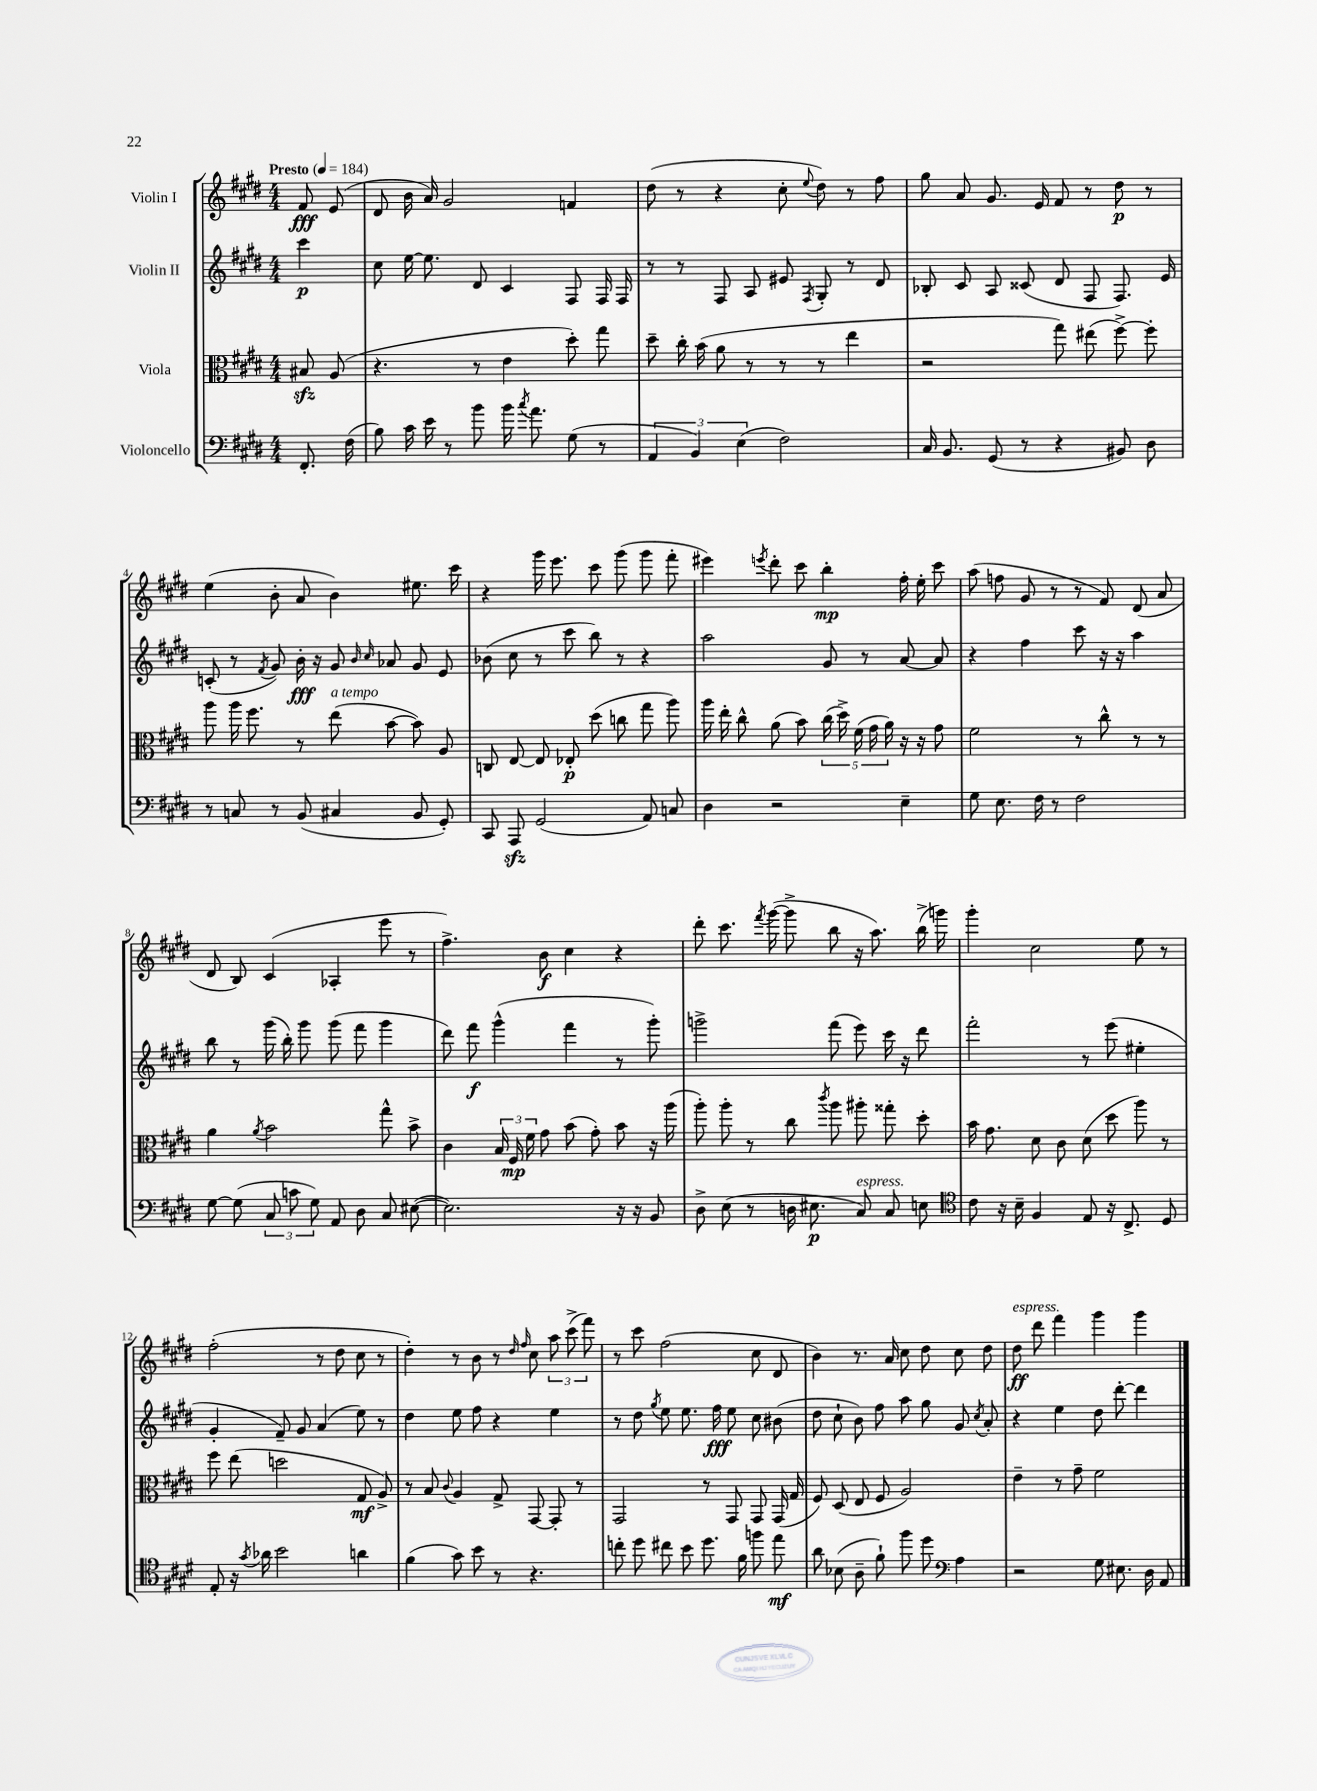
<<
\new StaffGroup <<
\new Staff = "s0" \with { instrumentName = "Violin I" } {
    \clef treble \key e \major \numericTimeSignature \time 4/4 \partial 4 \tempo "Presto" 4 = 184
    \autoBeamOff fis'8\fff e'8( |
    dis'8 b'16 a'16) gis'2 f'4 |
    dis''8( r8 r4 cis''8-. \appoggiatura { e''8 } dis''8) r8 fis''8 |
    gis''8 a'8 gis'8. e'16 fis'8 r8 dis''8\p r8 |
    e''4( b'8-. a'8 b'4) eis''8. cis'''16 |
    r4 gis'''16 e'''8. cis'''8 gis'''8( gis'''8 fis'''8-. |
    eis'''4) \acciaccatura { e'''8 } dis'''8-. cis'''8 b''4-.\mp fis''16-. e''16-. cis'''8 |
    a''8( f''8 gis'8 r8 r8 fis'8) dis'8( a'8 |
    dis'8 b8) cis'4( aes4-. e'''8 r8 |
    fis''4.->) b'8\f cis''4 r4 |
    dis'''8-. cis'''8. \acciaccatura { fis'''8 } gis'''16~( gis'''8-> b''8 r16 a''8.) b''16->( g'''16) |
    gis'''4-. cis''2 e''8 r8 |
    fis''2-.( r8 dis''8 cis''8 r8 |
    dis''4-.) r8 b'8 r8 \grace { dis''16 fis''16 } cis''8 \tuplet 3/2 { a''8 cis'''8->( fis'''8) } |
    r8 cis'''8 fis''2( cis''8 dis'8 |
    b'4) r8. a'16 cis''8 dis''8 cis''8 dis''8 |
    dis''8\ff^\markup { \italic "espress." } dis'''8 fis'''4 gis'''4 gis'''4 \bar "|." |
}
\new Staff = "s1" \with { instrumentName = "Violin II" } {
    \clef treble \key e \major \numericTimeSignature \time 4/4 \partial 4
    \autoBeamOff cis'''4\p |
    cis''8 e''16~ e''8. dis'8 cis'4 fis8 fis16 fis16 |
    r8 r8 fis8 a8 eis'8 \acciaccatura { fis8 } gis8-. r8 dis'8 |
    bes8-. cis'8 a8 cisis'8( dis'8 fis8 fis8.) e'16 |
    c'8-.( r8 \acciaccatura { fis'8 } gis'8) b'16-.\fff r16 gis'8 \grace { b'16 cis''16 } aes'8 gis'8 e'8 |
    bes'8( cis''8 r8 cis'''8 b''8) r8 r4 |
    a''2 gis'8 r8 a'8~ a'8 |
    r4 fis''4 cis'''8 r16 r16 a''4 |
    b''8 r8 gis'''16( b''16-.) gis'''8 gis'''8( fis'''8 gis'''4 |
    dis'''8) fis'''8\f gis'''4-^( fis'''4 r8 gis'''8-.) |
    g'''2-> fis'''8( e'''8) cis'''16 r16 dis'''8 |
    fis'''2-. r8 e'''8( eis''4-. |
    gis'4-. fis'8--) gis'8 a'4( e''8) r8 |
    dis''4 e''8 fis''8 r4 e''4 |
    r8 dis''8 \acciaccatura { gis''8 } e''8 e''8. fis''16\fff e''8 cis''8 bis'8( |
    dis''8 cis''8-! b'8) fis''8 a''8 gis''8 gis'8 \acciaccatura { cis''8 } a'8-. |
    r4 e''4 dis''8 dis'''8~-. dis'''4 \bar "|." |
}
\new Staff = "s2" \with { instrumentName = "Viola" } {
    \clef alto \key e \major \numericTimeSignature \time 4/4 \partial 4
    \autoBeamOff bis8\sfz a8( |
    r4. r8 e'4 dis''8-.) gis''8 |
    dis''8-- cis''16-. b'16( a'8 r8 r8 r8 e''4 |
    r2 gis''8) eis''8( fis''8~->) fis''8-. |
    a''8 a''16 fis''8. r8 e''8^\markup { \italic "a tempo" }( b'8~ b'8) a8 |
    c8 e8~ e8 ees8-.\p dis''8( c''8 gis''8 a''8) |
    a''16 e''16-. cis''8-^ a'8( b'8) \tuplet 5/4 { cis''16( dis''16->) fis'16( gis'16 a'16) } r16 r16 gis'8 |
    fis'2 r8 cis''8-^ r8 r8 |
    a'4 \acciaccatura { a'8 } b'2 gis''8-^ b'8-> |
    cis'4 \tuplet 3/2 { b16 fis16\mp fis'16 } gis'8 b'8( gis'8-.) b'8 r16 a''16( |
    a''8-.) a''8-. r8 cis''8 \acciaccatura { cis'''8 } a''8 ais''8-. gisis''8-. dis''8-. |
    b'16 gis'8. dis'8 cis'8 dis'8( dis''8 a''8) r8 |
    fis''8 e''8( d''2 gis8\mf a8->) |
    r8 b8 \appoggiatura { cis'8 } a4 gis8-> gis,8~ gis,8-. r8 |
    gis,2 r8 gis,8 gis,8 gis,16( gis16 |
    fis8) dis8( e8 fis8 a2) |
    e'4-- r8 gis'8-- fis'2 \bar "|." |
}
\new Staff = "s3" \with { instrumentName = "Violoncello" } {
    \clef bass \key e \major \numericTimeSignature \time 4/4 \partial 4
    \autoBeamOff fis,8.-. fis16( |
    b8) cis'16 e'16 r8 b'8 b'16 \acciaccatura { cis''8 } a'8. gis8( r8 |
    \tuplet 3/2 { a,4 b,4) e4( } fis2) |
    cis16 b,8. gis,8( r8 r4 bis,8) dis8 |
    r8 c8 r8 b,8( cis4 b,8 gis,8-.) |
    cis,8 a,,8\sfz gis,2( a,8) c8 |
    dis4 r2 e4-- |
    gis8 e8. fis16 r8 fis2 |
    gis8~ gis8( \tuplet 3/2 { cis8 c'8 gis8) } a,8 dis8 cis8 eis8~( |
    eis2.) r16 r16 b,8 |
    dis8-> e8( r8 d16 eis8.\p cis8^\markup { \italic "espress." }) cis8 e8 |
    \clef tenor cis'8 r16 b16-- fis4 e8 r16 cis8.-> dis8 |
    e8-. r16 \acciaccatura { gis'8 } aes'16 b'2 a'4 |
    fis'4( gis'8) b'8 r8 r4. |
    c''8-. dis''8 cis''8 b'8 dis''8. fis'16 f''8 e''8\mf |
    a'8 bes8( a8-- fis'8-!) fis''8 dis''8 \clef bass a4 |
    r2 gis8 eis8. dis16 a,8 \bar "|." |
}
>>
>>
